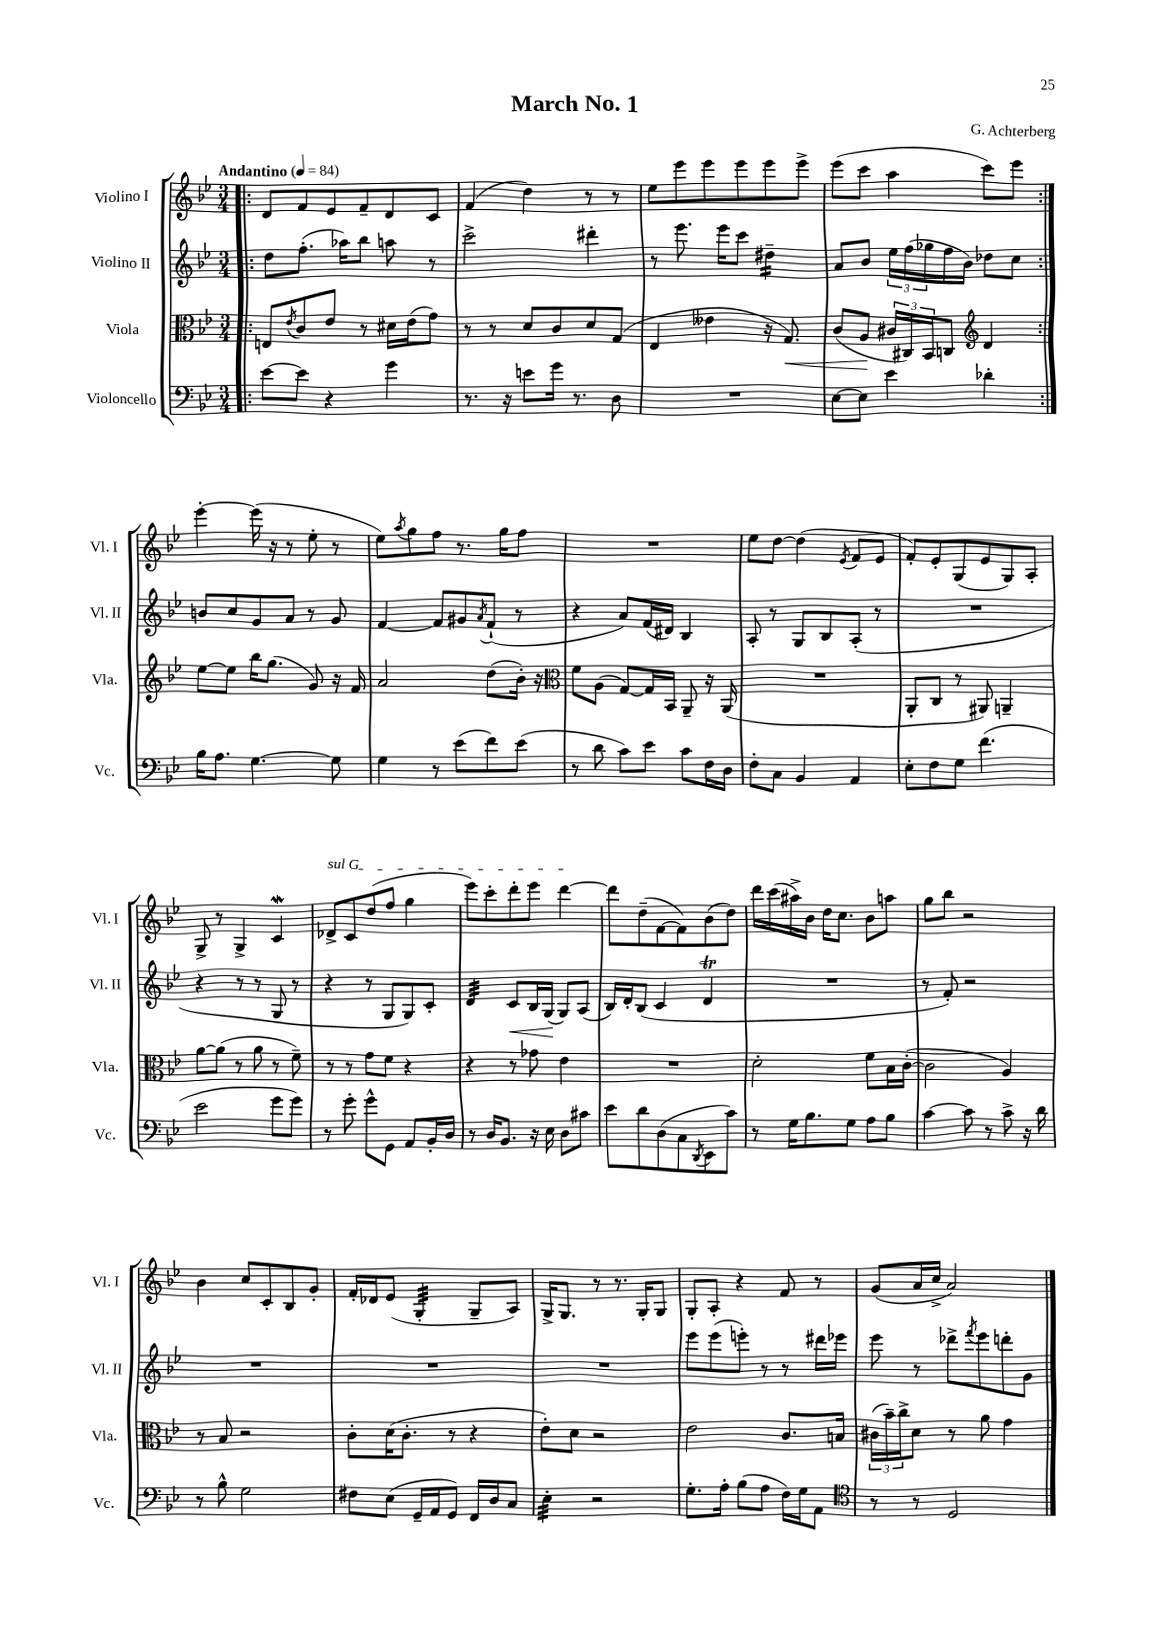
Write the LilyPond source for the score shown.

\header { title = "March No. 1" composer = "G. Achterberg" }
<<
\new StaffGroup <<
\new Staff = "s0" \with { instrumentName = "Violino I" shortInstrumentName = "Vl. I" } {
    \clef treble \key bes \major \numericTimeSignature \time 3/4 \tempo "Andantino" 4 = 84
    \repeat volta 2 { \bar ".|:" d'8 f'8 ees'8 f'8-- d'8 c'8 |
    f'4( d''4) r8 r8 |
    ees''8 ees'''8 ees'''8 ees'''8 ees'''8 ees'''8-> |
    ees'''8( c'''8 a''4 c'''8) ees'''8 | }
    ees'''4~-. ees'''16( r16 r8 ees''8-. r8 |
    ees''8) \acciaccatura { a''8 } g''8 f''8 r8. g''16 f''8 |
    R2. |
    ees''8 d''8~ d''4( \acciaccatura { ees'8 } f'8 ees'8 |
    f'8-.) ees'8-. g8( ees'8 g8) a8-. |
    g8-> r8 g4-> c'4\mordent |
    \once \override TextSpanner.bound-details.left.text = \markup { \italic "sul G" } des'8->\startTextSpan c'8 d''8( f''8 g''4 |
    ees'''8) c'''8-. d'''8-. ees'''8 d'''4~\stopTextSpan |
    d'''8 d''8--( f'8~ f'8) bes'8( d''8) |
    d'''16 c'''16( ais''16->) bes'16 d''16 c''8. bes'8 a''8 |
    g''8 bes''8 r2 |
    bes'4 c''8 c'8-. bes8 g'8-. |
    f'16-. des'16 ees'8( g4:32-. g8-- a8) |
    g16-> g8. r8 r8. g16-. g8 |
    g8-. a8-. r4 f'8 r8 |
    g'8( a'16 c''16-> a'2) \bar "|." |
}
\new Staff = "s1" \with { instrumentName = "Violino II" shortInstrumentName = "Vl. II" } {
    \clef treble \key bes \major \numericTimeSignature \time 3/4
    \repeat volta 2 { \bar ".|:" d''8 f''8.-.( aes''16) bes''8 a''8 r8 |
    c'''2-> dis'''4-. |
    r8 ees'''8. ees'''16 c'''8 dis''4:16-- |
    a'8 bes'8 \tuplet 3/2 { ees''16 f''16( ges''16 } f''16 bes'16) des''8 c''8 | }
    b'8 c''8 g'8 a'8 r8 g'8 |
    f'4~ f'8 gis'8 \acciaccatura { a'8 } f'8-!( r8 |
    r4 a'8) f'16( dis'16) bes4 |
    a8-. r8 g8 bes8 a8-.( r8 |
    R2. |
    r4 r8 r8 g8 r8 |
    r4 r8 g8 g8) c'8-. |
    d'4:32 c'8\< bes16 g16\!( g8) a8( |
    bes16) d'16-. bes8( c'4 d'4\trill |
    R2. |
    r8 f'8-.) r2 |
    R2. |
    R2. |
    R2. |
    ees'''8 ees'''8( e'''8-.) r8 r8 dis'''16 ees'''16 |
    ees'''8 r8 des'''8-> \acciaccatura { f'''8 } ees'''8 d'''8-. g'8 \bar "|." |
}
\new Staff = "s2" \with { instrumentName = "Viola" shortInstrumentName = "Vla." } {
    \clef alto \key bes \major \numericTimeSignature \time 3/4
    \repeat volta 2 { \bar ".|:" e8 \acciaccatura { ees'8 } c'8 ees'8 r8 dis'16 ees'16( g'8) |
    r8 r8 d'8 c'8 d'8 g8( |
    ees4 eeses'4 r16 g8.\<) |
    c'8( a8\! \tuplet 3/2 { cis'16 cis16) bes,16 } c8 \clef treble d'4 | }
    ees''8~ ees''8 bes''16 g''8.( g'8) r16 f'16 |
    a'2 d''8( bes'16-.) r16 |
    \clef alto f'8 a8( g8~) g16 bes,16 a,8-- r16 a,16( |
    R2. |
    a,8-. c8 r8 ais,8) a,4-- |
    a'8~ a'8( r8 a'8 r8 f'8--) |
    r8 r8 g'8 f'8 r4 |
    r4 r8 ges'8 ees'4 |
    R2. |
    d'2-. f'8 bes16 c'16~-.( |
    c'2 a4) |
    r8 bes8 r2 |
    c'8-. d'16( c'8.-. r8 r4 |
    ees'8-.) d'8 r2 |
    ees'2 c'8. b16 |
    \tuplet 3/2 { cis'16( bes'16--) c''16-> } d'8 r8 a'8 g'4 \bar "|." |
}
\new Staff = "s3" \with { instrumentName = "Violoncello" shortInstrumentName = "Vc." } {
    \clef bass \key bes \major \numericTimeSignature \time 3/4
    \repeat volta 2 { \bar ".|:" ees'8~ ees'8 r4 g'4 |
    r8. r16 e'8 g'16 r8. d8 |
    R2. |
    ees8~ ees8 ees'4 des'4-. | }
    bes16 a8. g4.~ g8 |
    g4 r8 ees'8( f'8) ees'8( |
    r8 d'8 c'8) ees'8 c'8 f16 d16 |
    f8-. c8 bes,4 a,4 |
    ees8-. f8 g8 f'4.( |
    ees'2 g'8 g'8) |
    r8 g'8-. g'8-^ g,8 a,8 bes,16-. d16 |
    r8 d16 bes,8. r16 ees16 d8 cis'8 |
    ees'8 d'8 d8( c8 \acciaccatura { d,8 } ees,8 c'8) |
    r8 g16 bes8. g8 a8 bes8 |
    c'4~ c'8 r8 c'8-> r16 d'16 |
    r8 bes8-^ g2 |
    fis8 ees8( g,16-- a,16 g,8) f,16 d16 c8 |
    ees4:32-. r2 |
    g8.-. a16-. bes8( a8 f16) g16 a,8 |
    \clef tenor r8 r8 d2 \bar "|." |
}
>>
>>
\layout { \context { \Score \remove "Bar_number_engraver" } }
